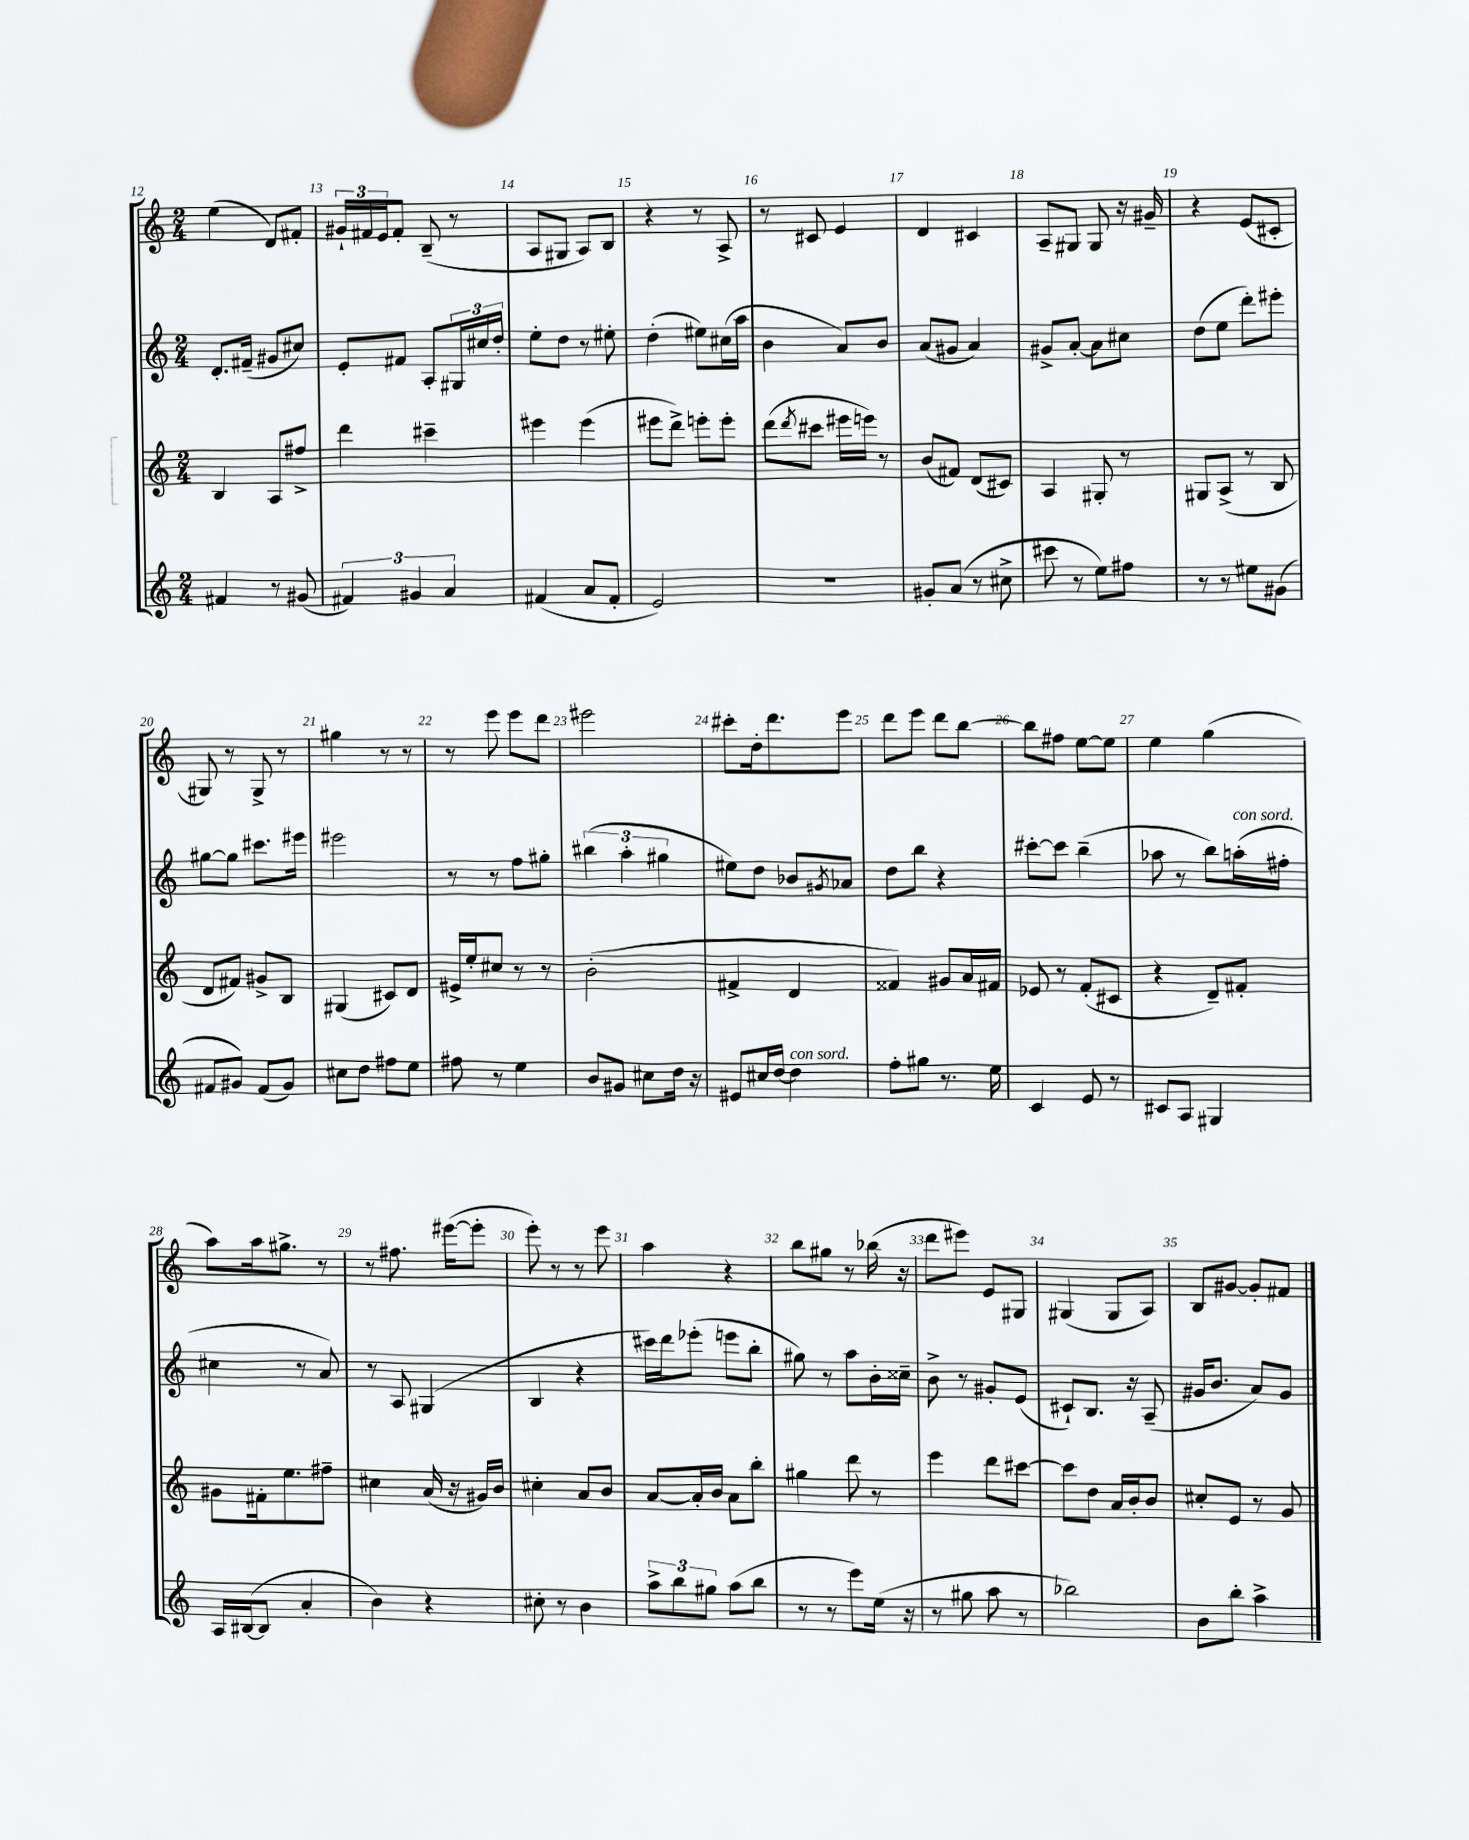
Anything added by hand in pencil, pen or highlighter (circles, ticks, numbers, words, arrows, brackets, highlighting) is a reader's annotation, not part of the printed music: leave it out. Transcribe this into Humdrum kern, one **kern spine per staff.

**kern	**kern	**kern	**kern
*part4	*part3	*part2	*part1
*staff4	*staff3	*staff2	*staff1
*clefG2	*clefG2	*clefG2	*clefG2
*k[]	*k[]	*k[]	*k[]
*M2/4	*M2/4	*M2/4	*M2/4
=12	=12	=12	=12
4f#X/	4B/	8.d'/L	(4ee\
.	.	(16f#X~/Jk	.
8r	8A/L	8g#X/L	8d/L)
(8g#X/	8ff#X^/J	8cc#X/J)	8f#X'/J
=13	=13	=13	=13
6f#X/)	4ddd\	8e'/L	24g#X`/LL
.	.	.	24f#X/
.	.	.	24e/J
.	.	8f#X/J	8f#'/J
6g#X/	.	.	.
.	4ccc#X~\	8A'/L	(8B~/
6a/	.	.	.
.	.	24G#X/L	8r
.	.	24cc#X/	.
.	.	24dd'/JJ	.
=14	=14	=14	=14
(4f#X/	4eee#X\	8ee'\L	8A/L
.	.	8dd\J	8G#X/J
8a/L	(4eee#\	8r	8A/L)
8f#'/J	.	8ee#X'\	8B/J
=15	=15	=15	=15
2e/)	8eee#X\L	(4dd'\	4r
.	8ddd^\J)	.	.
.	8eeen'\L	8ee#X\L)	8r
.	8eee'\J	(16cc#X\L	8A^/
.	.	16aa\JJ	.
=16	=16	=16	=16
2r	(8ddd\L	4b\	8r
.	8qddd/	.	.
.	8ccc#X\J	.	8c#X/
.	16eee#X\LL	8a/L)	4e/
.	16eeen\JJ)	.	.
.	8r	8b/J	.
=17	=17	=17	=17
8g#X'/L	(8b/L	(8a/L	4d/
(8a/J	8f#X/J)	8g#X/J	.
8r	(8d/L	4a/)	4c#X/
8cc#X^\	8c#X/J)	.	.
=18	=18	=18	=18
8ccc#X\	4A/	8g#X^/L	8A~/L
8r	.	[8a'/J	8G#X/J
8ee\L)	8G#X'/	8a\L]	8G#/
8ff#X\J	8r	8cc#X\J	16r
.	.	.	16g#X~/
=19	=19	=19	=19
8r	8G#X/L	(8dd\L	4r
8r	(8A^/J	8ee\J	.
8ee#X\L	8r	8ddd'\L)	(8e/L
(8g#X\J	8B/	8eee#X'\J	8c#X'/J
!!LO:LB:g=z
=20	=20	=20	=20
8f#X/L	8d/L	[8gg#X\L	8G#X/)
8g#X/J)	8f#X/J)	8gg#\J]	8r
(8f#/L	8g#X^/L	8.ccc#X\L	8G#^/
8g#/J)	8B/J	.	8r
.	.	16eee#X\Jk	.
=21	=21	=21	=21
8cc#X\L	(4G#X/	2eee#X\	4gg#X\
8dd\J	.	.	.
8ff#X\L	8c#X/L)	.	8r
8ee\J	8d/J	.	8r
=22	=22	=22	=22
8ff#X\	16e#X^/LL	8r	8r
.	16ee'/J	.	.
8r	8cc#X/J	8r	8eee\
4ee\	8r	8ff\L	8eee\L
.	8r	8gg#X'\J	8ddd\J
=23	=23	=23	=23
8b/L	(2b'\	(6bb#X\	2eee#X\
8g#X/J	.	.	.
.	.	6aa'\	.
8cc#X\L	.	.	.
.	.	6gg#X\	.
16dd\Jk	.	.	.
16r	.	.	.
=24	=24	=24	=24
8e#X/L	4f#X^/	8ee#X\L)	8ccc#X'\L
16cc#X/L	.	8dd\J	16dd'\k
[16dd/JJ	.	.	8.ddd\
!LO:TX:a:i:t=con sord.	!	!	!
4dd\]	4d/	8b-X/L	.
.	.	8qg#X/	.
.	.	8a-X/J	8eee\J
=25	=25	=25	=25
8ff'\L	4f##X/)	8dd\L	8ddd\L
8gg#X\J	.	8bb\J	8eee\J
8.r	8g#X/L	4r	8ddd\L
.	16a/L	.	[8bb\J
16ee\	16f#X/JJ	.	.
=26	=26	=26	=26
4c/	8e-X/	[8ccc#X'\L	8bb\L]
.	8r	8ccc#\J]	8ff#X\J
8e/	(8f'/L	(4bb~\	[8ee\L
8r	8c#X/J	.	8ee\J]
=27	=27	=27	=27
8c#X/L	4r	8aa-X\	4ee\
8A/J	.	8r	.
4G#X/	8d~/L)	8bb\L)	(4gg\
!	!	!LO:TX:a:i:t=con sord.	!
.	8f#X'/J	(16aan'\L	.
.	.	16ff#X'\JJ	.
!!LO:LB:g=z
=28	=28	=28	=28
16A/LL	8g#X\L	4cc#X\	8aa\L)
([16B#X/J	.	.	.
8B#/J]	16f#X'\k	.	16aa\k
.	8.ee\	.	8.gg#X^\J
4a'/	.	8r	.
.	8ff#X~\J	8a/)	8r
=29	=29	=29	=29
4b\)	4cc#X\	8r	8r
.	.	8A/	8.ff#X\
4r	(16a/	(4G#X/	.
.	16r	.	([16eee#X\KL
.	16g#X/LL)	.	8eee#'\J]
.	16b/JJ	.	.
=30	=30	=30	=30
8cc#X'\	4cc#X'\	4B/	8eee'\)
8r	.	.	8r
4b\	8a/L	4r	8r
.	8b/J	.	8eee\
=31	=31	=31	=31
12aa^\L	[8a/L	16ccc#X\LL)	4aa\
.	.	16ddd\J	.
12bb\	.	.	.
.	16a'/L]	(8eee-X'\J	.
12gg#X\J	.	.	.
.	16b/JJ	.	.
(8aa\L	8a\L	8eeen\L	4r
8bb\J	8bb'\J	8bb'\J	.
=32	=32	=32	=32
8r	4gg#X\	8gg#X\)	8bb\L
8r	.	8r	8gg#X\J
8eee\L)	8ddd\	8aa\L	8r
(16ee\Jk	8r	16b'\L	(16bb-X\
16r	.	16cc##X~\JJ	16r
=33	=33	=33	=33
8r	4eee\	8b^\	8ddd\L
8gg#X\	.	8r	8eee#X\J)
8aa\	8ddd\L	8g#X'/L	8e/L
8r	[8ccc#X\J	(8e/J	8G#X/J
=34	=34	=34	=34
2bb-X\)	8ccc#\L]	8c#X`/L)	(4G#X/
.	8dd\J	8.B/J	.
.	16a/LL	.	8G#/L
.	16b'/J	16r	.
.	8b/J	(8A~/	8A/J)
=35	=35	=35	=35
8b\L	8cc#X'/L	16g#X/KL	8B/L
.	.	8.b/J	.
8bb'\J	8e/J	.	[8g#X/J
4aa^\	8r	8a/L)	8g#'/L]
.	8g/	8g#/J	8f#X/J
==	==	==	==
*-	*-	*-	*-
